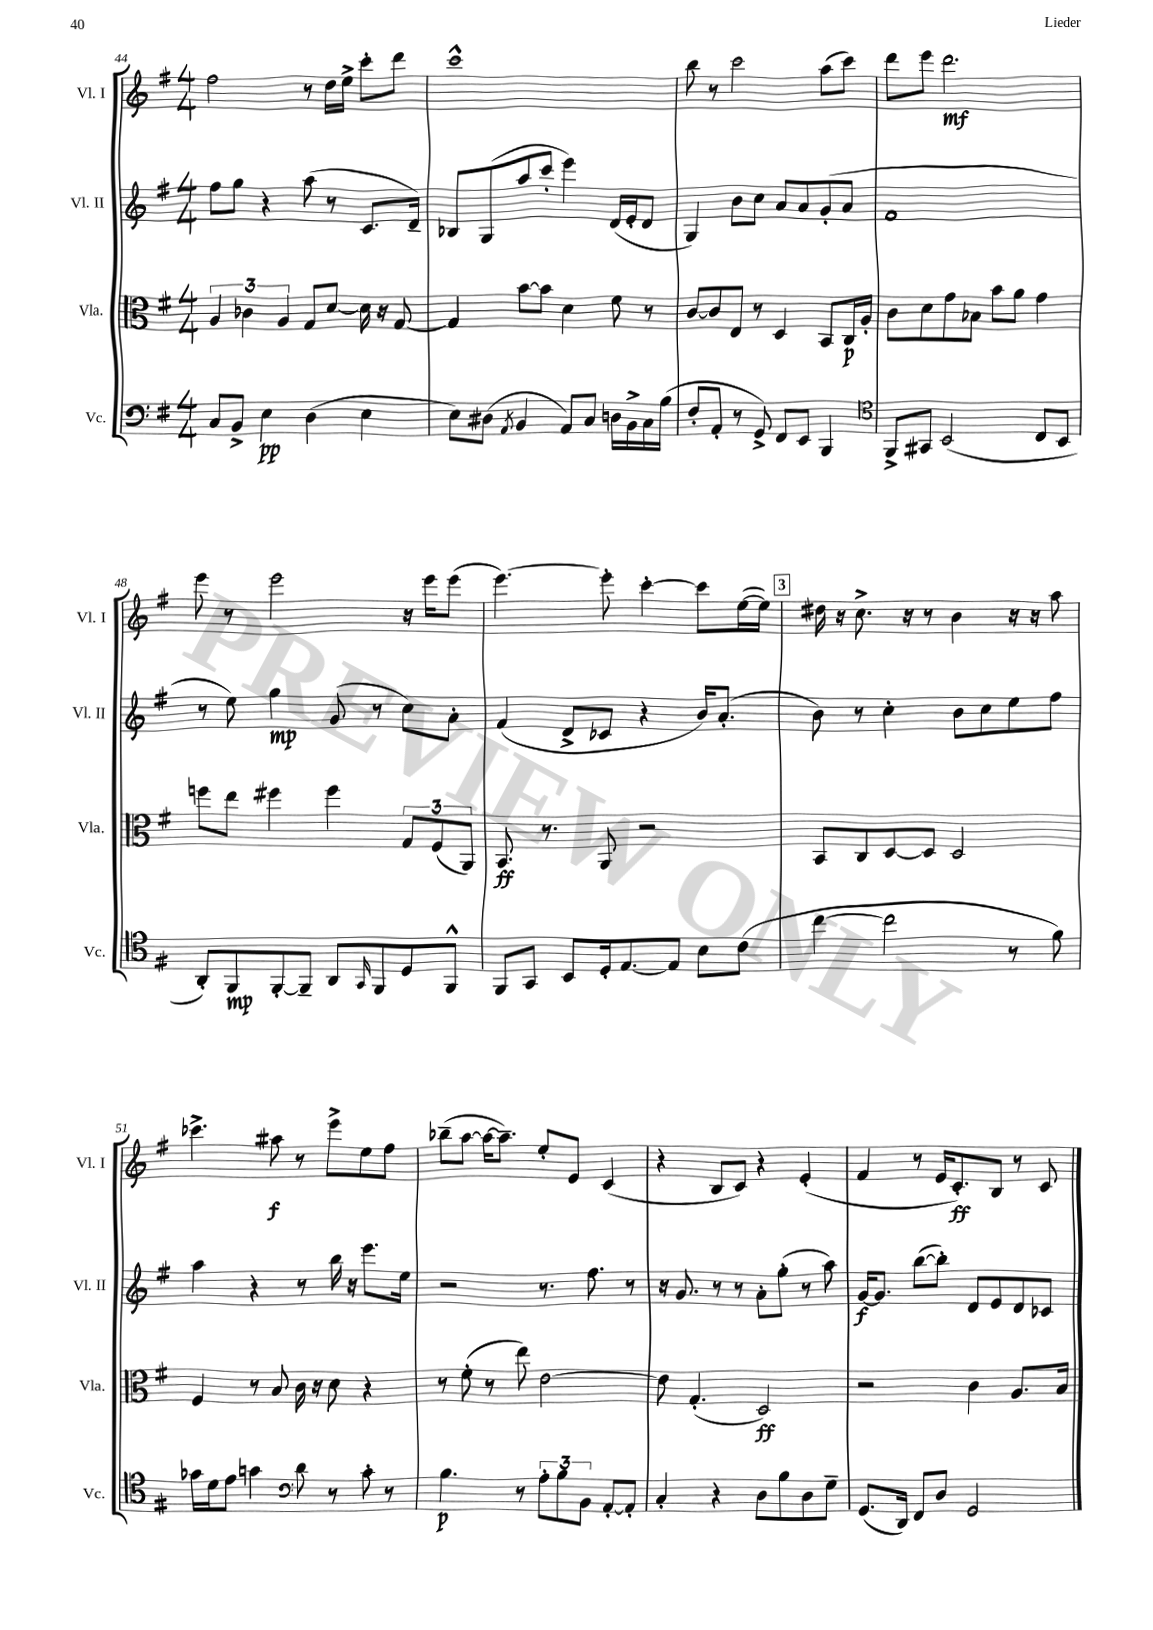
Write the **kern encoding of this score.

**kern	**kern	**kern	**kern
*staff4	*staff3	*staff2	*staff1
*clefF4	*clefC3	*clefG2	*clefG2
*k[f#]	*k[f#]	*k[f#]	*k[f#]
*M4/4	*M4/4	*M4/4	*M4/4
8C	6A	8ff#	2ff#
8BB^	.	8gg	.
.	6c-	.	.
4E	.	4r	.
.	6A	.	.
(4D	8G	(8aa	8r
.	[8d	8r	16dd
.	.	.	16ee^
4E	16d]	8.c	8ccc'
.	16r	.	.
.	[8G	.	8ddd
.	.	16d~)	.
=	=	=	=
8E)	4G]	8B-	1ccc^^
(8D#	.	(8G	.
8qAA	.	.	.
4BB	[8b	8aa	.
.	8b]	8ccc'	.
8AA)	4d	4eee)	.
8C	.	.	.
16D	8f#	(16d	.
16BB^	.	16e'	.
16C	8r	8d	.
(16B	.	.	.
=	=	=	=
8F#'	[8c	4G)	8bb
8AA'	8c]	.	8r
8r	8E	8b	2ccc
8GG^)	8r	8cc	.
8FF#	4D	8a	.
8EE	.	8a	.
4BBB	8BB	(8g'	(8aa
.	16C	8a	8ccc)
.	16A'	.	.
=	=	=	=
*clefC4	*	*	*
8FF#^	8c	1f#	8ddd
8GG#	8d	.	8eee
(2BB	8g	.	2.ddd
.	8B-	.	.
.	8b	.	.
.	8a	.	.
8C	4g	.	.
8BB	.	.	.
=	=	=	=
8AA')	8ff	8r	8eee
8FF#	8ee	8ee)	8r
[8FF#'	4ff#	4gg	2eee
8FF#~]	.	.	.
8AA	4ff#	(8g	.
16qqGG	.	.	.
8FF#	.	8r	.
8D	12G	8cc)	16r
.	.	.	16eee
.	(12F#	.	.
8FF#^^	.	8a'	(8eee
.	12AA)	.	.
=	=	=	=
8FF#	8.BB	(4f#	[4.eee)
8GG	.	.	.
.	8.r	.	.
8BB	.	8d^	.
16D'	8AA	8c-	8eee']
[8.E	.	.	.
.	2r	4r	[4ccc'
8E]	.	.	.
8B	.	16b)	8ccc]
.	.	(8.a'	.
(8c	.	.	([16ee
.	.	.	16ee])
=	=	=	=
[4cc	8BB	8b)	16dd#
.	.	.	16r
.	8C	8r	8.cc^
2cc]	[8D	4cc'	.
.	.	.	16r
.	8D]	.	8r
.	2D	8b	4b
.	.	8cc	.
8r	.	8ee	16r
.	.	.	16r
8f#)	.	8ff#	8aa
=	=	=	=
16g-	4F#	4aa	4.ccc-^
16d	.	.	.
8e	.	.	.
4g	8r	4r	.
.	8B	.	8aa#
*clefF4	*	*	*
8d	16c	8r	8r
.	16r	.	.
8r	8d	16bb	8eee^
.	.	16r	.
8c'	4r	8.eee	8ee
8r	.	.	8ff#
.	.	16ee	.
=	=	=	=
4.B	8r	2r	(8bb-~
.	(8f#'	.	[8aa
.	8r	.	16aa_
.	.	.	8.aa~])
8r	8ee)	.	.
12A'	[2e	8.r	8ee'
12B	.	.	.
.	.	.	8e
12BB	.	.	.
.	.	8.ff#	.
[8AA'	.	.	(4c
8AA']	.	8r	.
=	=	=	=
4C'	8e]	16r	4r
.	.	8.g	.
.	(4.G'	.	.
4r	.	8r	8B
.	.	8r	8c)
8D	2D)	8a'	4r
8B	.	(8gg'	.
8D	.	8r	(4e'
8G~	.	8aa)	.
=	=	=	=
(8.GG	2r	[16g	4f#
.	.	8.g]	.
16DD)	.	.	.
8FF#	.	([8bb	8r
8D	.	8bb'])	16e
.	.	.	8.c')
2GG	4c	8d	.
.	.	8e	8B
.	8.A	8d	8r
.	.	8c-	8c
.	16B	.	.
==	==	==	==
*-	*-	*-	*-
